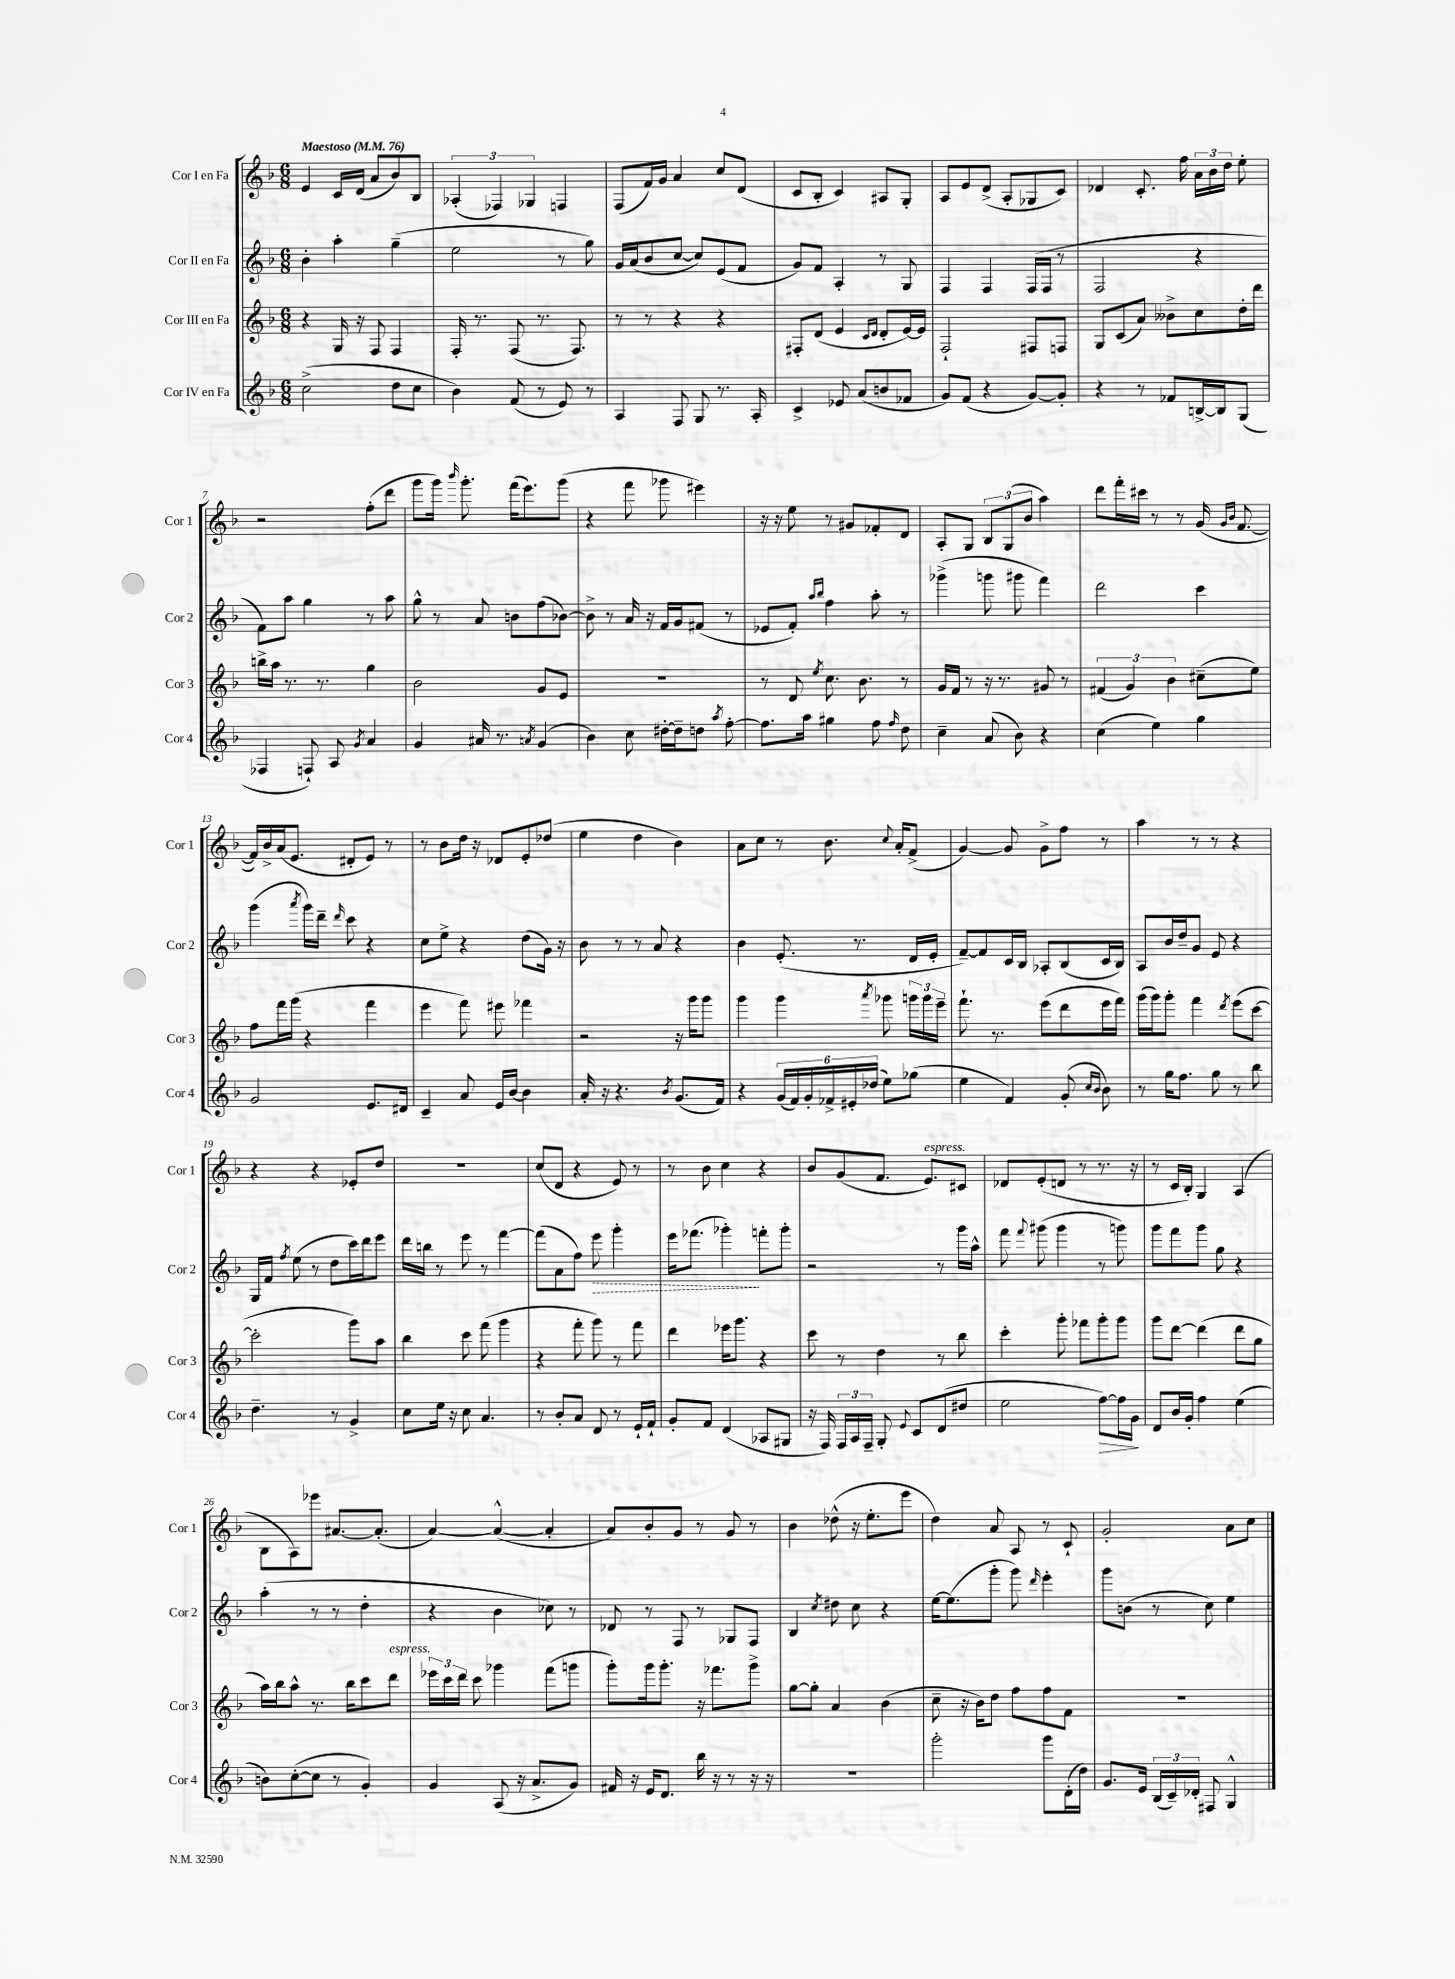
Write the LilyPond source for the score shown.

<<
\new StaffGroup <<
\new Staff = "s0" \with { instrumentName = "Cor I en Fa" shortInstrumentName = "Cor 1" } {
    \clef treble \key f \major \numericTimeSignature \time 6/8 \tempo "Maestoso" 4 = 76
    \autoBeamOff e'4 c'16[ d'16]( a'8[ bes'8) bes8] |
    \tuplet 3/2 { aes4-.( fes4) ges4 } f4 |
    f8[( f'16) g'16] a'4 c''8[ d'8]( |
    c'8[ bes8]-. c'4) ais8[ g8]-. |
    a8[ e'8 d'8]->( a8[-. ges8 c'8]) |
    des'4 c'8.-. f''16 \tuplet 3/2 { a'16[ bes'16 d''16] } e''8-. |
    r2 f''8[-.( d'''8] |
    g'''8[ g'''16]) \grace { bes'''16 } g'''8.-. f'''16[( e'''8.) g'''8]( |
    r4 f'''8 ges'''8 eis'''4) |
    r16 r16 e''8 r8 gis'8[ fes'8-. d'8] |
    a8[-. g8] \tuplet 3/2 { bes8[ g8( bes'8] } a''4) |
    d'''8[ f'''16-. cis'''16] r8 r8 g'16( \grace { g'16[ bes'16] } f'8.~ |
    f'16[) bes'16-> a'16( e'8.] dis'8[-. e'8]) r8 |
    r8 bes'8[ d''16] r16 des'8[ e'8-. des''8]( |
    e''4 d''4 bes'4) |
    a'8[ c''8] r8 bes'8. \appoggiatura { c''8 } a'16[-. f'8]->( |
    g'4~) g'8 g'8[-> f''8] r8 |
    a''4 r8 r8 r4 |
    r4 r4 ees'8[-. d''8] |
    R2. |
    c''8[( d'8] r4 e'8) r8 |
    r8 bes'8 c''4 r4 |
    bes'8[ g'8( f'8.] e'8.[^\markup { \italic "espress." }) cis'8] |
    des'8[ e'8-.( d'8] r8 r8. r16 |
    r8 c'16[ bes16]-.) g4 a4( |
    bes8[ a8) ees'''8] ais'8.[~ ais'8.]-.( |
    a'4~) a'4~-^( a'4-. |
    a'8[) bes'8-. g'8] r8 g'8 r8 |
    bes'4 des''8-^( r16 e''8.[-. e'''8] |
    d''4) a'8 a8 r8 c'8-! |
    g'2-. a'8[ c''8] \bar "|." |
}
\new Staff = "s1" \with { instrumentName = "Cor II en Fa" shortInstrumentName = "Cor 2" } {
    \clef treble \key f \major \numericTimeSignature \time 6/8
    \autoBeamOff bes'4-. a''4-. g''4--( |
    e''2 r8 g''8) |
    g'16[ a'16( bes'8 c''8]~ c''8[) e'8( f'8] |
    g'8[) f'8] a4-. r8 g8 |
    f4 f4 f16[( f16] r8 |
    f2 r4 |
    f'8[) a''8] g''4 r8 a''8 |
    g''8-^ r8 a'8 b'8[ f''8( bes'8]~) |
    bes'8-> r8 a'16 r16 f'16[ g'16 fis'8]( r8 |
    ees'8[ f'8]-.) \grace { a''16[ bes''16] } f''4 a''8-. r8 |
    ges'''4->( g'''8 gis'''8 f'''4) |
    d'''2 c'''4 |
    g'''4( \acciaccatura { a'''8 } g'''16[) d'''16]-- \grace { d'''16 } c'''8 r4 |
    c''8[ e''8]-> r4 d''8[( g'16]) r16 |
    bes'8 r8 r8 a'8 r4 |
    bes'4 e'8.-.( r8. d'16[ e'16]-. |
    f'8[~--) f'8 c'16 bes16] aes8[-. bes8( c'16 bes16]) |
    a8[ bes'16 d''16-- g'8] e'8 r4 |
    g16[ f'16] \acciaccatura { f''8 } e''8( r8 d''8[ c'''16) d'''16 e'''8] |
    d'''16[ b''16] r8 e'''8 r8 f'''4~ |
    f'''8[( a'8 f''8]) \once \override Hairpin.style = #'dashed-line e'''8\> g'''4-. |
    e'''16[ fes'''8.]( ges'''4-.\!) f'''8[-. ges'''8]-. |
    r2 r8 g'''16[ a''16]-^ |
    f'''8 \appoggiatura { f'''8 } gis'''8( gis'''4 r8 g'''8) |
    g'''8[ f'''8 g'''8] g''8 r4 |
    a''4-.( r8 r8 d''4-. |
    r4 bes'4 ces''8) r8 |
    des'8 r8 f8 r8 ges8[ f8] |
    bes4 \acciaccatura { c''8 } dis''8 c''8 r4 |
    e''16[~ e''8.( g'''8]-. g'''8) \grace { d'''16 } e'''4-. |
    g'''8[ b'8]( r8 c''8) e''4 \bar "|." |
}
\new Staff = "s2" \with { instrumentName = "Cor III en Fa" shortInstrumentName = "Cor 3" } {
    \clef treble \key f \major \numericTimeSignature \time 6/8
    \autoBeamOff r4 g16 r16 f8 f4 |
    f16-. r8. f8( r8. f8.) |
    r8 r8 r4 r4 |
    fis8[-. d'8]( e'4 \grace { c'16[ d'16] } d'8[-. e'16~) e'16] |
    f2-! fis8[ f8] |
    g8[ c'8( a'8]) beses'8[-> c''8 d''16-. d'''16] |
    b''16[-> a''16] r8. r8. g''4 |
    bes'2 g'8[ e'8] |
    R2. |
    r8 d'8 \acciaccatura { e''8 } c''8. bes'8. r8 |
    g'16[ f'16] r8 r16 r8. gis'8 r8 |
    \tuplet 3/2 { fis'4( g'4) bes'4 } cis''8[--( e''8]) |
    f''8[ f'''16 g'''16]( r4 f'''4 |
    e'''4 f'''8) eis'''8 fes'''4 |
    r2 r16 g'''16[ g'''8] |
    g'''4 g'''4 \acciaccatura { a'''8 } ges'''8 \tuplet 3/2 { g'''16[ g'''16 e'''16]-- } |
    f'''8.-! r8. e'''8[( d'''8 e'''16 f'''16]) |
    g'''16[( g'''16) g'''8]-. f'''4 \acciaccatura { d'''8 } e'''8[( c'''8]~ |
    c'''2-. g'''8[) a''8] |
    bes''4 c'''8 f'''8( g'''4 |
    r4 f'''8-. g'''8) r8 f'''8 |
    d'''4 ees'''16[ g'''8.] r4 |
    c'''8 r8 d''4 r8 bes''8 |
    c'''4-. g'''8-. fes'''8[ g'''8-. g'''8] |
    g'''8[ d'''8]~ d'''4( d'''8[ g''8] |
    a''16[) bes''16 a''8]-^ r8. bes''16[ c'''8 d'''8]^\markup { \italic "espress." } |
    \tuplet 3/2 { ees'''16[ c'''16 d'''16] } c'''8 ges'''4 f'''8[( g'''8] |
    g'''8[-.) g'''16 g'''8.]-. r16 fes'''8.[ g'''8]-> |
    g''8[~ g''8]-. a'4 bes'4( |
    c''8-- r16 bes'16[) d''8] f''8[ f''8 f'8] |
    R2. \bar "|." |
}
\new Staff = "s3" \with { instrumentName = "Cor IV en Fa" shortInstrumentName = "Cor 4" } {
    \clef treble \key f \major \numericTimeSignature \time 6/8
    \autoBeamOff c''2->( d''8[ c''8] |
    bes'4) f'8( r8 e'8) r8 |
    a4 f8 g8 r8. a16-. |
    c'4-> ees'8 a'8[( b'8 fes'8] |
    g'8[) f'8]( r4 g'8[~) g'8]-. |
    r4 r8 fes'8[ b16~-> b16 g8]( |
    fes4 f8-!) a8 \acciaccatura { g'8 } a'4 |
    g'4 ais'16 r8. \acciaccatura { a'8 } g'4( |
    bes'4) c''8 dis''16[~-. dis''16-- d''8] \acciaccatura { a''8 } f''8~-. |
    f''8.[ a''16] gis''4 f''8 \grace { f''16 } d''8 |
    c''4-- a'8( bes'8) r4 |
    c''4( e''4) g''4 |
    g'2 e'8.[ dis'16] |
    c'4-- a'8 e'16[ bes'16]~ bes'4 |
    a'16-. r16 r4. \acciaccatura { bes'8 } g'8.[( f'16]) |
    r4 \tuplet 6/4 { g'16[( f'16) g'16-. fes'16-> eis'16-. des''16]( } e''8[) ges''8]( |
    e''4 f'4) g'8-.( \grace { c''16[ bes'16] } bes'8) |
    r8 g''16[ f''8.] g''8 r8 bes''8 |
    d''4.-- r8 g'4-> |
    c''8[ e''16] r16 c''8 a'4. |
    r8 bes'8[-. a'8] d'8 r8 e'16[-! f'16]-! |
    g'8[-. f'8] d'4( aes8[ gis8] |
    r16 f16) \tuplet 3/2 { f16[ a16 f16]-- } g8-. \appoggiatura { e'8 } c'8[ d'8( dis''8] |
    e''2 f''8[~\>) f''16 g'16]\! |
    d'8[ bes'16 g'16]-. f''4 e''4( |
    b'8[) c''8~-.( c''8] r8 g'4-.) |
    g'4 a8( r16 a'8.[-> g'8]) |
    fis'16 r16 e'16[ d'8.] bes''16 r16 r8 r16 r16 |
    R2. |
    g'''2-. g'''8[ d'16-.( d''16]) |
    g'8.[ e'16] \tuplet 3/2 { bes16[( c'16--) des'16]-. } fis8 g4-^ \bar "|." |
}
>>
>>
